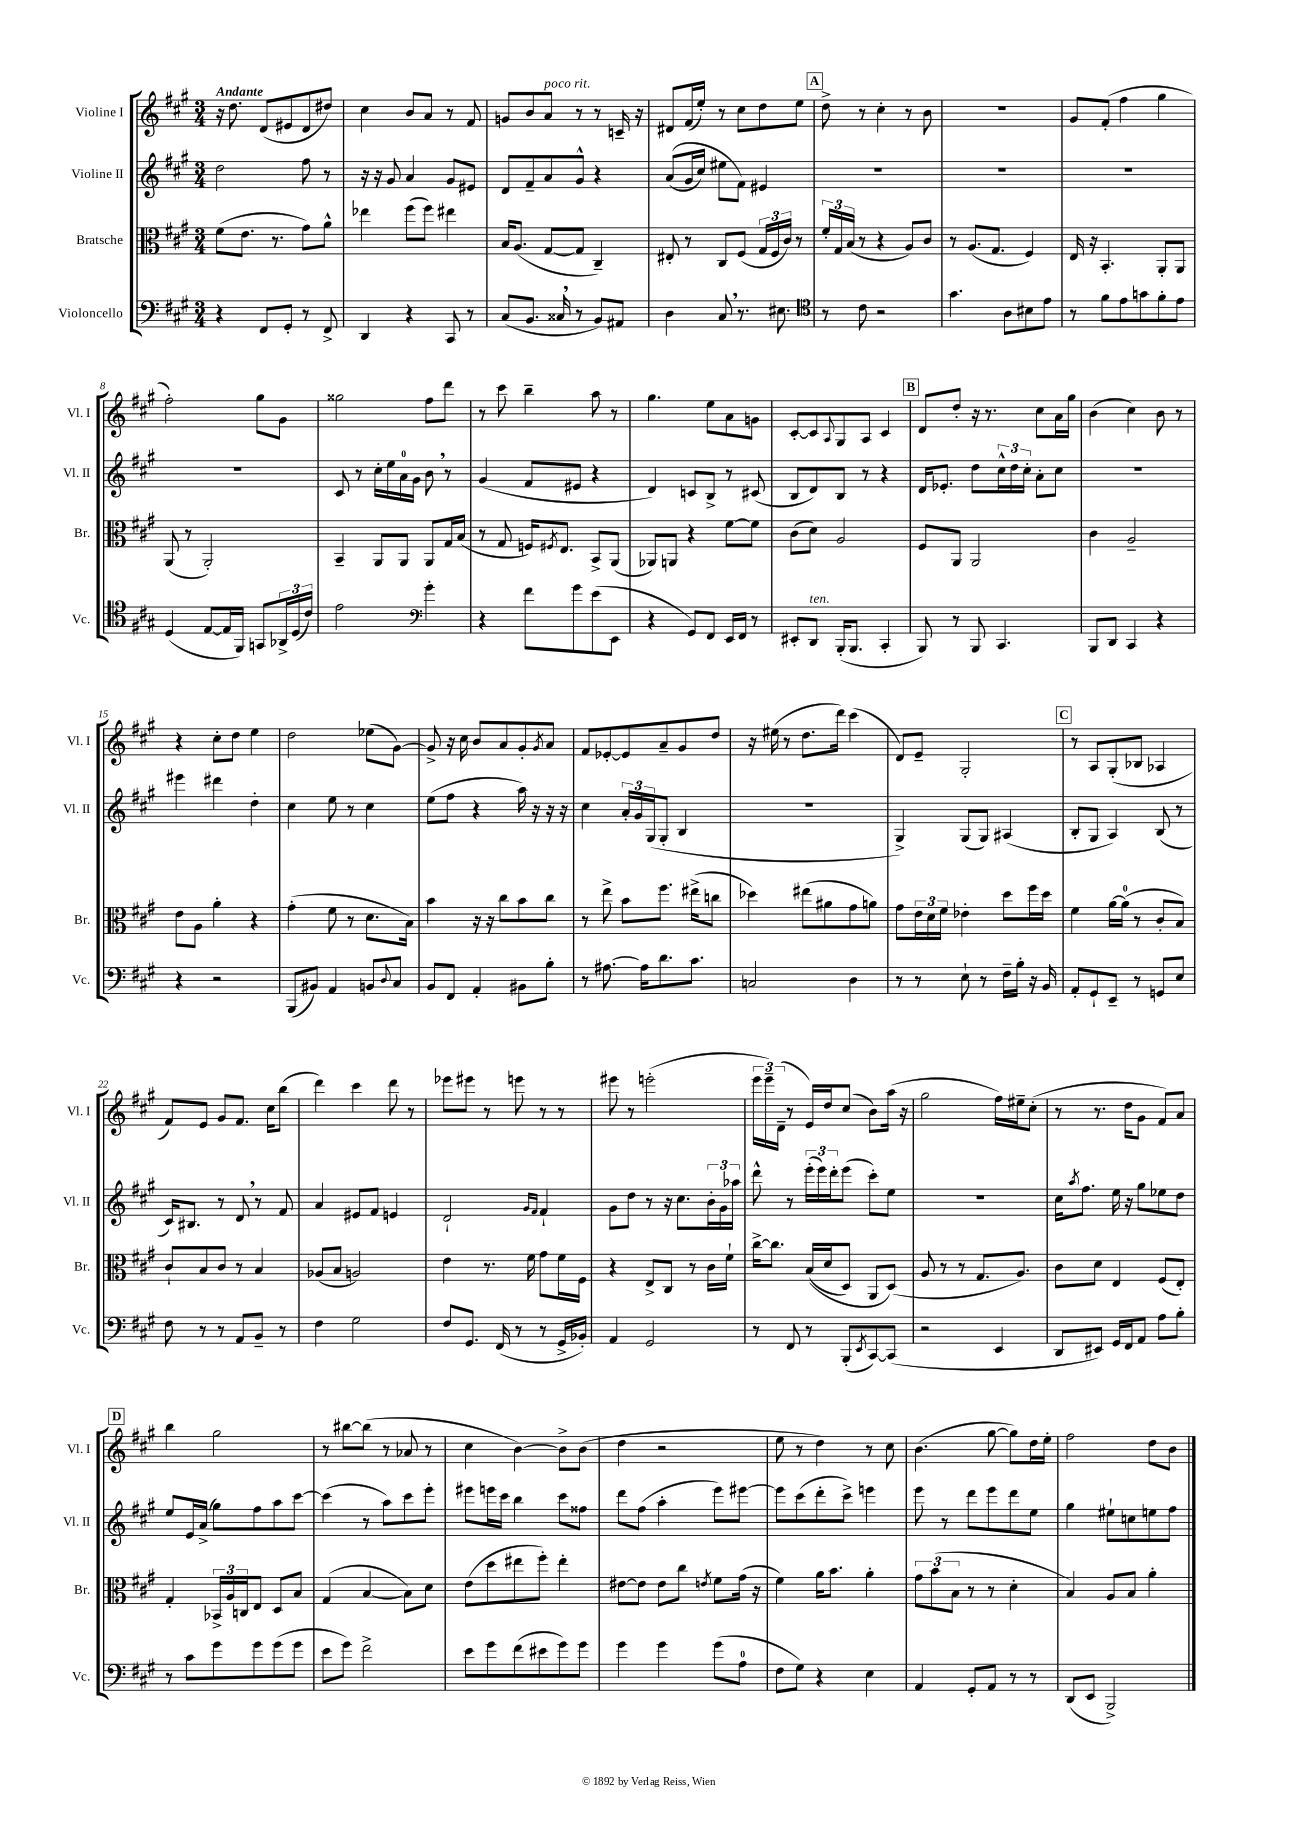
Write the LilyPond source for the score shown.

<<
\new StaffGroup <<
\new Staff = "s0" \with { instrumentName = "Violine I" shortInstrumentName = "Vl. I" } {
    \clef treble \key a \major \numericTimeSignature \time 3/4 \tempo "Andante"
    r16 d''8. d'8( eis'8 d'8 dis''8) |
    cis''4 b'8 a'8 r8 fis'8 |
    g'8 b'8 a'8^\markup { \italic "poco rit." } r8 r8 c'16-- r16 |
    dis'8 fis'16( e''16-.) r8 cis''8 d''8 e''8 |
    \mark \markup { \box "A" } d''8-> r8 cis''4-. r8 b'8 |
    R2. |
    gis'8 fis'8-.( fis''4 gis''4 |
    fis''2-.) gis''8 gis'8 |
    gisis''2 fis''8 d'''8 |
    r8 cis'''8 b''4-- a''8 r8 |
    gis''4. e''8 a'8 g'8 |
    cis'8~-. cis'8 \appoggiatura { a8 } gis8 a8 cis'4 |
    \mark \markup { \box "B" } d'8 d''8-. r16 r8. cis''8 a'16 gis''16 |
    b'4( cis''4) b'8 r8 |
    r4 cis''8-. d''8 e''4 |
    d''2 ees''8( gis'8~) |
    gis'8-> r16 cis''16 b'8 a'8 gis'8-. \acciaccatura { gis'8 } a'8 |
    fis'8 ees'8~-. ees'8 a'8-- gis'8 d''8 |
    r16 eis''16( r8 d''8. d'''16) cis'''4( |
    d'8) e'8-- gis2-. |
    \mark \markup { \box "C" } r8 a8 gis8-.( bes8 aes4 |
    fis'8) e'8 gis'8 fis'8. cis''16 b''8( |
    d'''4) cis'''4 d'''8 r8 |
    ees'''8 eis'''8 r8 e'''8 r8 r8 |
    eis'''8 r8 e'''2-.( |
    \tuplet 3/2 { e'''16 e'''16--) d'16--( } r8 e'16) d''16 cis''8( b'8) a''16( r16 |
    gis''2 fis''16) eis''16-- cis''8-.( |
    r8 r8. d''16 gis'8 fis'8) a'8 |
    \mark \markup { \box "D" } b''4 gis''2 |
    r8 bis''8~ bis''8( r8 aes'8 r8 |
    cis''4 b'4~) b'8-> b'8( |
    d''4 r2 |
    e''8 r8 d''4) r8 cis''8 |
    b'4.( gis''8~ gis''8) d''16 e''16-. |
    fis''2 d''8 b'8 \bar "|." |
}
\new Staff = "s1" \with { instrumentName = "Violine II" shortInstrumentName = "Vl. II" } {
    \clef treble \key a \major \numericTimeSignature \time 3/4
    d''2 fis''8 r8 |
    r16 r16 gis'8 a'4 gis'8 eis'8 |
    d'8 fis'8-- a'8 gis'8-^ r4 |
    a'8(\( gis'16 cis''16) eis''8 fis'8\) eis'4 |
    \mark \markup { \box "A" } R2. |
    R2. |
    R2. |
    R2. |
    cis'8 r8 cis''16-. e''16 a'16-0 gis'16 b'8 \breathe r8 |
    gis'4( fis'8 eis'8 r4 |
    d'4) c'8 b8-> r8 cis'8( |
    b8 d'8) b8 r8 r4 |
    \mark \markup { \box "B" } d'16 ees'8.-. d''8 \tuplet 3/2 { cis''16-^ d''16 cis''16-. } a'8-. cis''8 |
    R2. |
    eis'''4 dis'''4 d''4-. |
    cis''4 e''8 r8 cis''4 |
    e''8( fis''8 r4 a''16) r16 r16 r16 |
    cis''4 \tuplet 3/2 { a'16-. gis'16 gis16( } gis8-. b4 |
    R2. |
    gis4->) gis8( gis8) ais4( |
    \mark \markup { \box "C" } b8-. gis8 a4) b8( r8 |
    cis'16) bis8. r8 d'8 \breathe r8 fis'8 |
    a'4 eis'8 fis'8 e'4 |
    d'2-! \grace { gis'16 fis'16 } fis'4-! |
    gis'8 d''8 r8 r16 cis''8. \tuplet 3/2 { b'16-. gis'16 aes''16 } |
    d'''8-^ r8 \tuplet 3/2 { e'''16-.( e'''16) d'''16-. } e'''8( cis'''8-.) e''8 |
    R2. |
    cis''16 \acciaccatura { a''8 } fis''8. e''16 r16 gis''8 ees''8 d''8 |
    \mark \markup { \box "D" } e''8 e'16 a'16->( gis''8) fis''8 a''8 cis'''8~ |
    cis'''4( r8 a''8) cis'''8 e'''8-. |
    eis'''8 e'''16 cis'''16 b''4 cis'''8 fisis''8 |
    d'''8 fis''8( a''4-. e'''8) eis'''8~ |
    eis'''8 cis'''8( d'''8-. cis'''8->) e'''4 |
    e'''8 r8 d'''8 e'''8 d'''8 e''8 |
    gis''4 eis''8-! c''8 e''8 fis''8 \bar "|." |
}
\new Staff = "s2" \with { instrumentName = "Bratsche" shortInstrumentName = "Br." } {
    \clef alto \key a \major \numericTimeSignature \time 3/4
    fis'8( e'8. r8. gis'8) a'8-^ |
    ees''4 fis''8( fis''8) eis''4 |
    b16 a8.( gis8~ gis8 cis4--) |
    eis8-. r8 cis8 fis8( \tuplet 3/2 { gis16 fis16 cis'16) } r8 |
    \mark \markup { \box "A" } \tuplet 3/2 { fis'16-. gis16 b16( } r8 r4 a8) cis'8 |
    r8 a8.( gis8. fis4) |
    e16 r16 b,4.-. a,8-. a,8 |
    a,8( r8 a,2-.) |
    b,4-- a,8 a,8 a,8 gis16 b16( |
    r8 gis8 f16) \acciaccatura { fis8 } e8. b,8-> a,8( |
    aes,8) a,8 r4 fis'8~ fis'8 |
    cis'8( d'8) a2 |
    \mark \markup { \box "B" } fis8 a,8 a,2 |
    cis'4 a2-- |
    e'8 a8 a'4-. r4 |
    gis'4-.( fis'8 r8 d'8. b16) |
    b'4 r16 r16 cis''8 b'8 cis''8 |
    r8 e''8-> b'8 fis''8. eis''16->( c''8 |
    des''4) eis''8( ais'8 gis'8 a'8) |
    gis'8 \tuplet 3/2 { e'16 d'16 fis'16 } ees'4-. d''8 fis''16 d''16 |
    \mark \markup { \box "C" } fis'4 a'16~ a'16-0( r8 cis'8-. b8) |
    cis'8-! b8 cis'8 r8 b4 |
    aes8( b8 a2) |
    e'4 r8. fis'16 gis'8 fis'16 fis16 |
    r4 e8-> cis8 r8 cis'16 fis'16-! |
    cis''16~-> cis''8. b16(\( d'16 d8) a,8 d8(\) |
    a8 r8 r8 gis8. a8.) |
    cis'8 d'8 e4 fis8( e8-.) |
    \mark \markup { \box "D" } gis4-. \tuplet 3/2 { bes,16-> a16 c16 } e8 d8 b8 |
    gis4( b4~ b8) d'8 |
    e'8( d''8 eis''8 fis''8-.) eis''4-. |
    eis'8~ eis'8 eis'8 cis''8 \acciaccatura { e'8 } fis'8 gis'16( r16 |
    fis'4) a'16 b'8. a'4-. |
    \tuplet 3/2 { gis'8 b'8( b8 } r8 r8 d'4-. |
    b4) a8 b8 a'4-. \bar "|." |
}
\new Staff = "s3" \with { instrumentName = "Violoncello" shortInstrumentName = "Vc." } {
    \clef bass \key a \major \numericTimeSignature \time 3/4
    r4 fis,8 gis,8-. r8 fis,8-> |
    d,4 r4 cis,8 r8 |
    cis8( b,8. cisis16 \breathe r8 b,8) ais,8 |
    d4 cis8 \breathe r8. eis8. |
    \mark \markup { \box "A" } \clef tenor r8 cis'8 r2 |
    gis'4. a8 bis8 e'8 |
    r8 fis'8 e'8 g'8 fis'8-. e'8 |
    d4( e8~ e16 fis,16) g,8 \tuplet 3/2 { aes,16-> d16( cis'16) } |
    e'2 \clef bass gis'4-. |
    r4 fis'8 gis'8 e'8( e,8 |
    r4 gis,8) fis,8 e,16 fis,16 r8 |
    eis,8-. d,8^\markup { \italic "ten." } b,,16-.( b,,8. cis,4-. |
    \mark \markup { \box "B" } b,,8) r8 b,,8 cis,4. |
    b,,8 d,8 cis,4 r4 |
    r4 r2 |
    b,,8( bis,8) a,4 b,8 \appoggiatura { d8 } cis8 |
    b,8 fis,8 a,4-. bis,8 b8-. |
    r8 ais8.~ ais16 d'8. cis'8. |
    c2 d4 |
    r8 r8 e8-! r8 fis16-- b16-. r16 b,16 |
    \mark \markup { \box "C" } a,8-. gis,8-! e,8-- r8 g,8 e8 |
    fis8 r8 r8 a,8 b,8-- r8 |
    fis4 gis2 |
    fis8 gis,8. fis,16( r8 r8 gis,16-> bes,16-.) |
    a,4 gis,2 |
    r8 fis,8 r8 b,,8-.( \acciaccatura { e,8 } cis,8~) cis,8( |
    r2 e,4 |
    d,8 eis,8) gis,16 fis,16 a,8 a8 b8-. |
    \mark \markup { \box "D" } r8 cis'8 gis'8 gis'8 gis'8( gis'8 |
    e'8 gis'8) fis'2-> |
    e'8 gis'8 fis'8( eis'8 gis'8) gis'8 |
    gis'4 gis'4 gis'8( a8-0 |
    fis8 gis8) r4 e4 |
    a,4 gis,8-. a,8 r8 r8 |
    d,8( e,8 b,,2->) \bar "|." |
}
>>
>>
